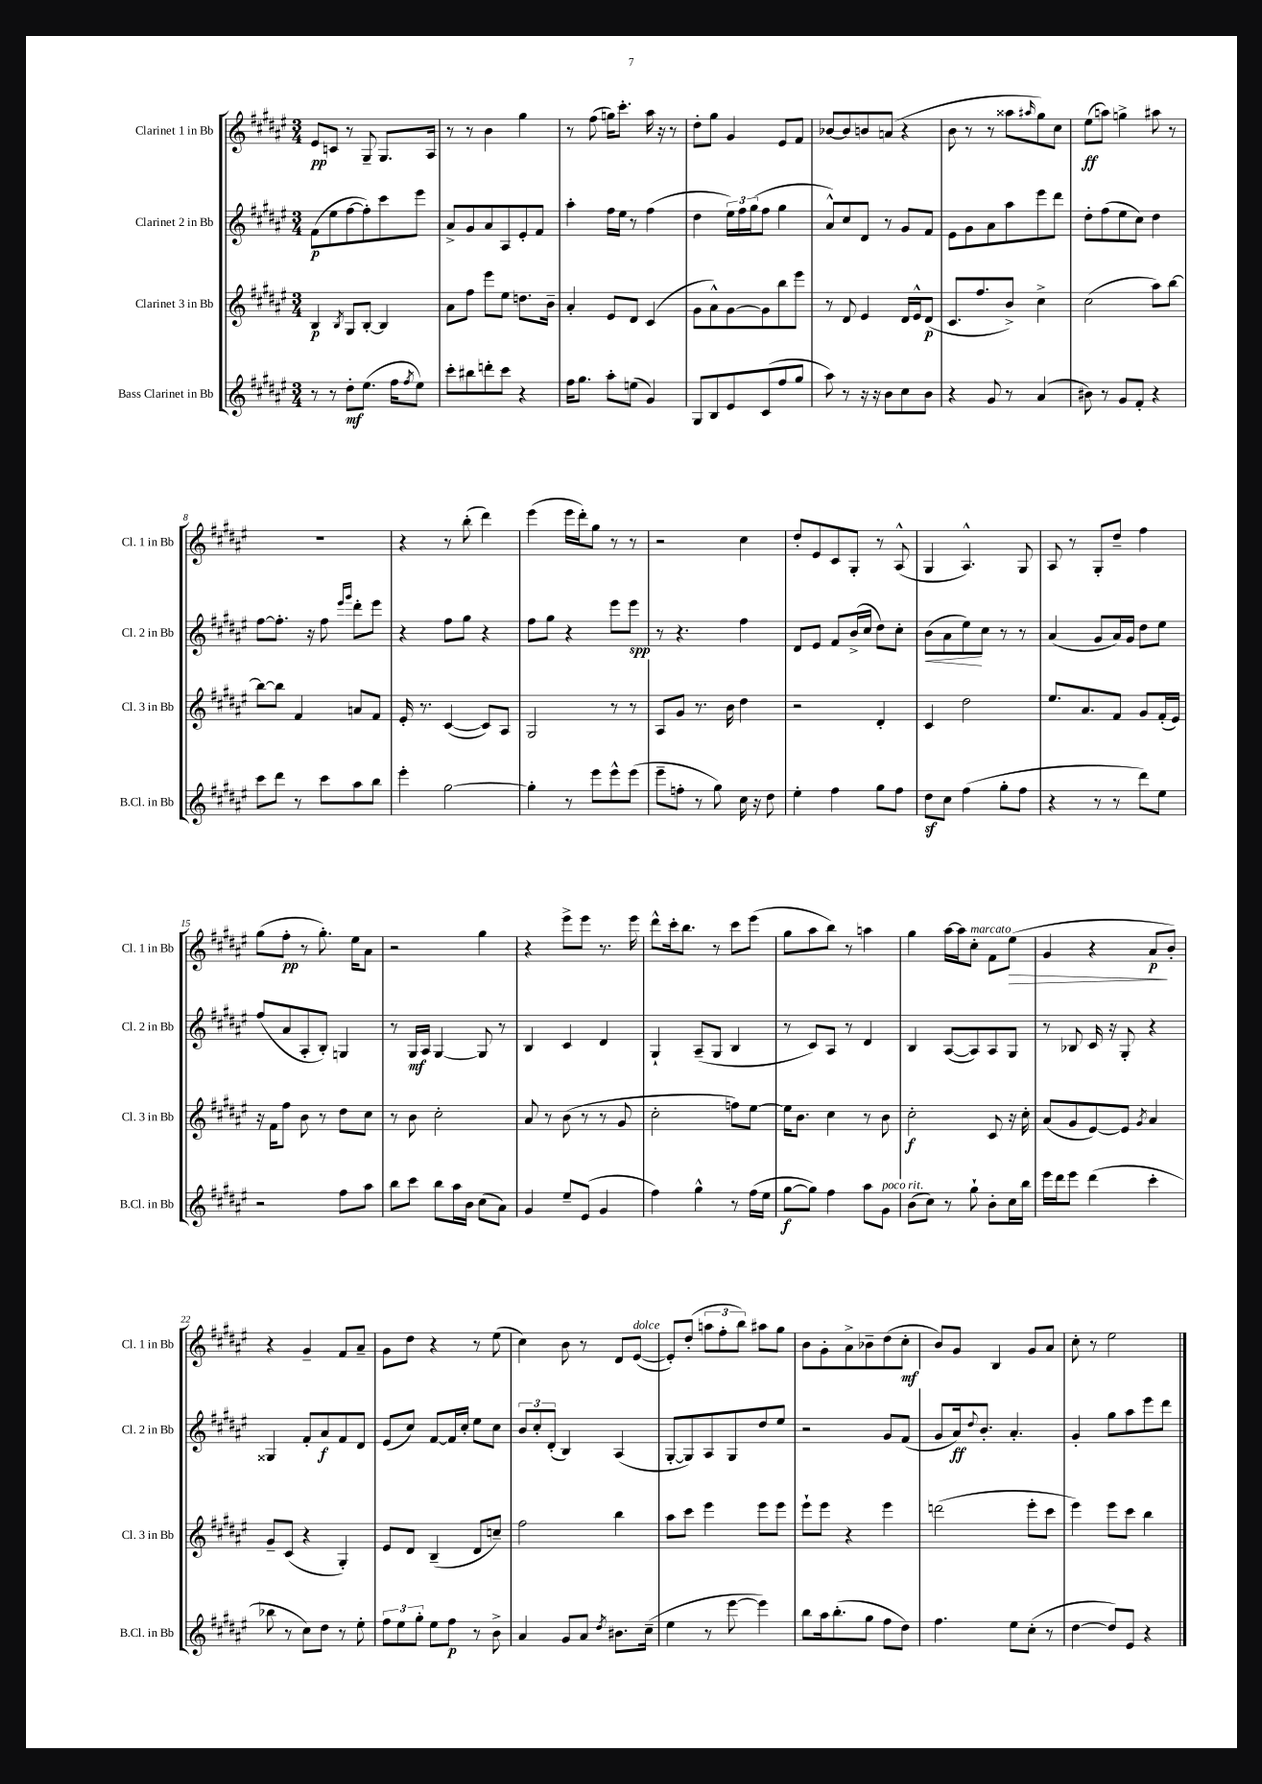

**kern	**kern	**kern	**kern
*staff4	*staff3	*staff2	*staff1
*clefG2	*clefG2	*clefG2	*clefG2
*k[f#c#g#d#a#e#]	*k[f#c#g#d#a#e#]	*k[f#c#g#d#a#e#]	*k[f#c#g#d#a#e#]
*M3/4	*M3/4	*M3/4	*M3/4
8r	4B/	(8f#\L	8e#/L
8r	.	8ee#\	8c/J
.	8qB/	.	.
8dd#'\L	8G#/L	[8ff#\	8r
(8.ee#\J	[8B'/J	8ff#'\])	8G#~/
.	4B/]	8ccc#\	8.G#/L
16ff#\LK	.	.	.
8qff#/	.	.	.
8ee#\J)	.	8eee#\J	.
.	.	.	16A#/Jk
=	=	=	=
8ccc#'\L	8a#\L	8a#^/L	8r
8bb#\	8ff#\J	8g#/	8r
8ddd'\	8eee#\L	8a#/	4b\
8ccc#\J	8ee#\J	8A#/	.
4r	8.dd\L	8e#'/	4gg#\
.	.	8f#/J	.
.	16b~\Jk	.	.
=	=	=	=
16ff#\LK	4a#'/	4aa#'\	8r
8.gg#\J	.	.	.
.	.	.	(8ff#\
8aa#'\L	8e#/L	16ff#\LL	16gg\LK)
.	.	16ee#\JJ	8.ccc#'\J
(8ee\J	8d#/J	8r	.
4g#/)	(4c#/	(4ff#\	16aa#\
.	.	.	16r
.	.	.	8r
=	=	=	=
8G#/L	8g#\L	4dd#\	8dd#'\L
8B/	8a#^^\)	.	8gg#\J
8e#/	[8g#\	24ee#\LL)	4g#/
.	.	24ff#\	.
.	.	(24gg#\J	.
(8c#/	8g#\]	8ff#\J	.
8ff#/	8bb\	4gg#\	8e#/L
8gg#/J	8eee#\J	.	8f#/J
=	=	=	=
8aa#\)	8r	8a#^^/L)	[8b-/L
8r	8d#/	8cc#/	8b-/]
16r	4e#/	8d#/J	8b/
16r	.	.	.
8b\L	.	8r	(8a/J
8cc#\	16d#/LL	8g#/L	4r
.	16e#^^/J	.	.
8b\J	(8d#/J	8f#/J	.
=	=	=	=
4r	8.c#/L	8e#\L	8b\
.	.	8g#\	8r
.	8.ff#/	.	.
8g#/	.	8a#\	8r
8r	8b^/J)	8aa#\	8aa##\L
.	.	.	16qqaa#/
(4a#/	4cc#^\	8eee#\	8gg#\)
.	.	8ddd#\J	8cc#\J
=	=	=	=
8b#\)	(2cc#\	8dd#'\L	(8ee#\L
8r	.	(8ff#\	8aa\J)
8g#/L	.	8ee#\	4gg^\
8f#'/J	.	8cc#\J)	.
4r	8aa#\L)	4dd#\	8aa#\
.	[8bb\J	.	8r
=	=	=	=
8ccc#\L	8bb\_L	[8ff#\L	2.r
8ddd#\J	8bb\]J	8.ff#'\]J	.
8r	4f#/	.	.
.	.	16r	.
8ccc#\L	.	8ff#\	.
.	.	16qqeee#/LL	.
.	.	16qqggg#/JJ	.
8aa#\	8a/L	8ddd#'\L	.
8bb\J	8f#/J	8eee#\J	.
=	=	=	=
4eee#'\	16e#'/	4r	4r
.	8.r	.	.
[2gg#\	([4c#/	8ff#\L	8r
.	.	8gg#\J	(8bb'\
.	8c#/]L)	4r	4ddd#\)
.	8A#/J	.	.
=	=	=	=
4gg#'\]	2G#/	8ff#\L	(4eee#\
.	.	8gg#\J	.
8r	.	4r	16eee#\LL
.	.	.	16ddd#'\J)
8eee#\L	.	.	8gg#\J
8eee#^^\	8r	8eee#\L	8r
(8eee#\J	8r	8eee#\J	8r
=	=	=	=
8eee#~\L	8A#/L	8r	2r
8ff'\J	8g#/J	4.r	.
8r	8.r	.	.
8gg#\)	.	.	.
.	16b\	.	.
16cc#\	4dd#\	4ff#\	4cc#\
16r	.	.	.
8dd#\	.	.	.
=	=	=	=
4ee#'\	2r	8d#/L	8dd#'/L
.	.	8e#/J	8e#/
4ff#\	.	8f#/L	8c#/
.	.	(16b^/L	8G#'/J
.	.	16cc#/JJ	.
8gg#\L	4d#'/	8dd#\L)	8r
8ff#\J	.	8cc#'\J	(8A#^^/
=	=	=	=
8dd#\L	4c#/	(8b\L	4G#/
8cc#\J	.	8a#\	.
(4ff#\	2dd#\	8ee#\)	4.A#^^/)
.	.	8cc#\J	.
8gg#'\L	.	8r	.
8ff#\J	.	8r	8G#/
=	=	=	=
4r	8.ee#/L	(4a#/	8A#/
.	.	.	8r
.	8.a#/	.	.
8r	.	8g#/L	8G#'/L
8r	8f#/J	16a#/L)	8dd#~/J
.	.	16g#/JJ	.
8ddd#\L)	8g#/L	8dd#\L	4ff#\
8ee#\J	(16f#'/L	8ee#\J	.
.	16e#/JJ)	.	.
=	=	=	=
2r	16r	(8ff#/L	(8gg#\L
.	16f#\LK	.	.
.	8ff#\J	8a#/	8ff#'\J
.	8b\	8A#'/	8r
.	8r	8B'/J)	8.gg#'\)
8ff#\L	8dd#\L	4G/	.
.	.	.	16ee#\LK
8aa#\J	8cc#\J	.	8a#\J
=	=	=	=
8bb\L	8r	8r	2r
8ccc#\J	8b\	16G#/LL	.
.	.	16A#/JJ	.
8bb\L	2cc#'\	[4G#/	.
16aa#\L	.	.	.
16b\JJ	.	.	.
(8cc#\L	.	8G#/]	4gg#\
8a#\J)	.	8r	.
=	=	=	=
4g#/	8a#/	4B/	4r
.	8r	.	.
8ee#~/L	(8b\	4c#/	8eee#^\L
(8e#/J	8r	.	8eee#\J
4g#/	8r	4d#/	8.r
.	8g#/	.	.
.	.	.	16eee#\
=	=	=	=
4ff#\)	2cc#'\	4G#`/	8ddd#^^\L
.	.	.	16ccc#'\k
.	.	.	8.bb\J
4gg#^^\	.	(8A#~/L	.
.	.	8G#/J	8r
8r	8ff\L)	4B/	8ccc#\L
(16ff#\LL	[8ee#\J	.	(8eee#\J
16ee#\JJ	.	.	.
=	=	=	=
[8gg#\L	16ee#\]LK	8r	8gg#\L
.	8.b\J	.	.
8gg#\]J)	.	8c#/L)	8aa#\
4ff#\	4cc#\	8A#/J	8bb\J)
.	.	8r	8r
8aa#\L	8r	4d#/	4aa\
8g#\J	8b\	.	.
=	=	=	=
(8b\L	2cc#'\	4B/	4gg#\
8cc#\J)	.	.	.
8r	.	([8A#/L	[16aa#\LL
.	.	.	16aa#\]J
8gg#`\	.	8A#/])	8cc#'\J
8b'\L	8c#/	8A#/	8f#\L
16cc#\L	16r	8G#/J	(8ee#\J
16bb\JJ	16cc#'\	.	.
=	=	=	=
16eee#\LL	(8a#/L	8r	4g#/
16ddd#\J	.	.	.
8eee#\J	8g#/	8B-/	.
(4ddd#\	[8e#/)	16c#/	4r
.	.	16r	.
.	8e#/]J	8G#'/	.
.	8qg#/	.	.
4ccc#'\	4a#/	4r	8a#/L
.	.	.	8b'/J)
=	=	=	=
8bb-\	8g#~/L	4G##/	4r
8r	(8c#/J	.	.
8cc#\L)	4r	8f#'/L	4g#~/
8dd#\J	.	8a#/	.
8r	4G#'/)	8f#/	8f#/L
8ee#'\	.	8d#/J	8a#~/J
=	=	=	=
12ff#\L	8e#/L	(8e#/L	8g#\L
12ee#\	.	.	.
.	8d#/J	8cc#/J)	8dd#\J
12gg#'\J	.	.	.
8ee#\L	(4B~/	[8f#/L	4r
8ff#\J	.	16f#/]L	.
.	.	16cc#'/JJ	.
8r	8d#/L	8ee#\L	8r
8b^\	8cc~/J)	8cc#\J	(8ee#\
=	=	=	=
4a#/	2ff#\	12b/L	4cc#\)
.	.	12cc#'/	.
.	.	(12d#'/J	.
8g#/L	.	4B/)	8b\
8a#/J	.	.	8r
8qdd#/	.	.	.
8.b#\L	4bb\	(4A#/	8d#/L
.	.	.	([8e#/J
(16cc#~\Jk	.	.	.
=	=	=	=
4ee#\	8aa#\L	[8G#'/L	8e#'/]L)
.	8ccc#\J	8G#/])	(8dd#'/J
8r	4eee#\	8A#/	12aa\L
.	.	.	12ff#'\
[8eee#\	.	8G#/	.
.	.	.	12bb\J)
4eee#\])	8eee#\L	8dd#/	8aa#\L
.	8eee#\J	8ee#/J	8gg#\J
=	=	=	=
8bb\L	8eee#`\L	2r	8b\L
16aa#\k	8eee#\J	.	8g#'\
(8.bb'\	.	.	.
.	4r	.	8a#^\
8gg#\J	.	.	8b-~\
8ff#\L	4eee#\	8g#/L	(8dd#\
8dd#\J)	.	(8f#/J	8cc#'\J
=	=	=	=
4.ff#\	(2ddd\	8g#/L	8b/L)
.	.	16a#/k)	8g#/J
.	.	8qqdd#/	.
.	.	8.b'/J	.
.	.	.	4B/
8ee#\L	.	4.a#'/	.
(8cc#'\J	8eee#'\L	.	8g#/L
8r	8ccc#\J	.	8a#/J
=	=	=	=
[4dd#\	4eee#\)	4g#'/	8cc#'\
.	.	.	8r
8dd#/]L)	8eee#\L	8gg#\L	2ee#\
8e#/J	8ccc#\J	8aa#\	.
4r	4bb\	8eee#\	.
.	.	8ddd#\J	.
==	==	==	==
*-	*-	*-	*-
